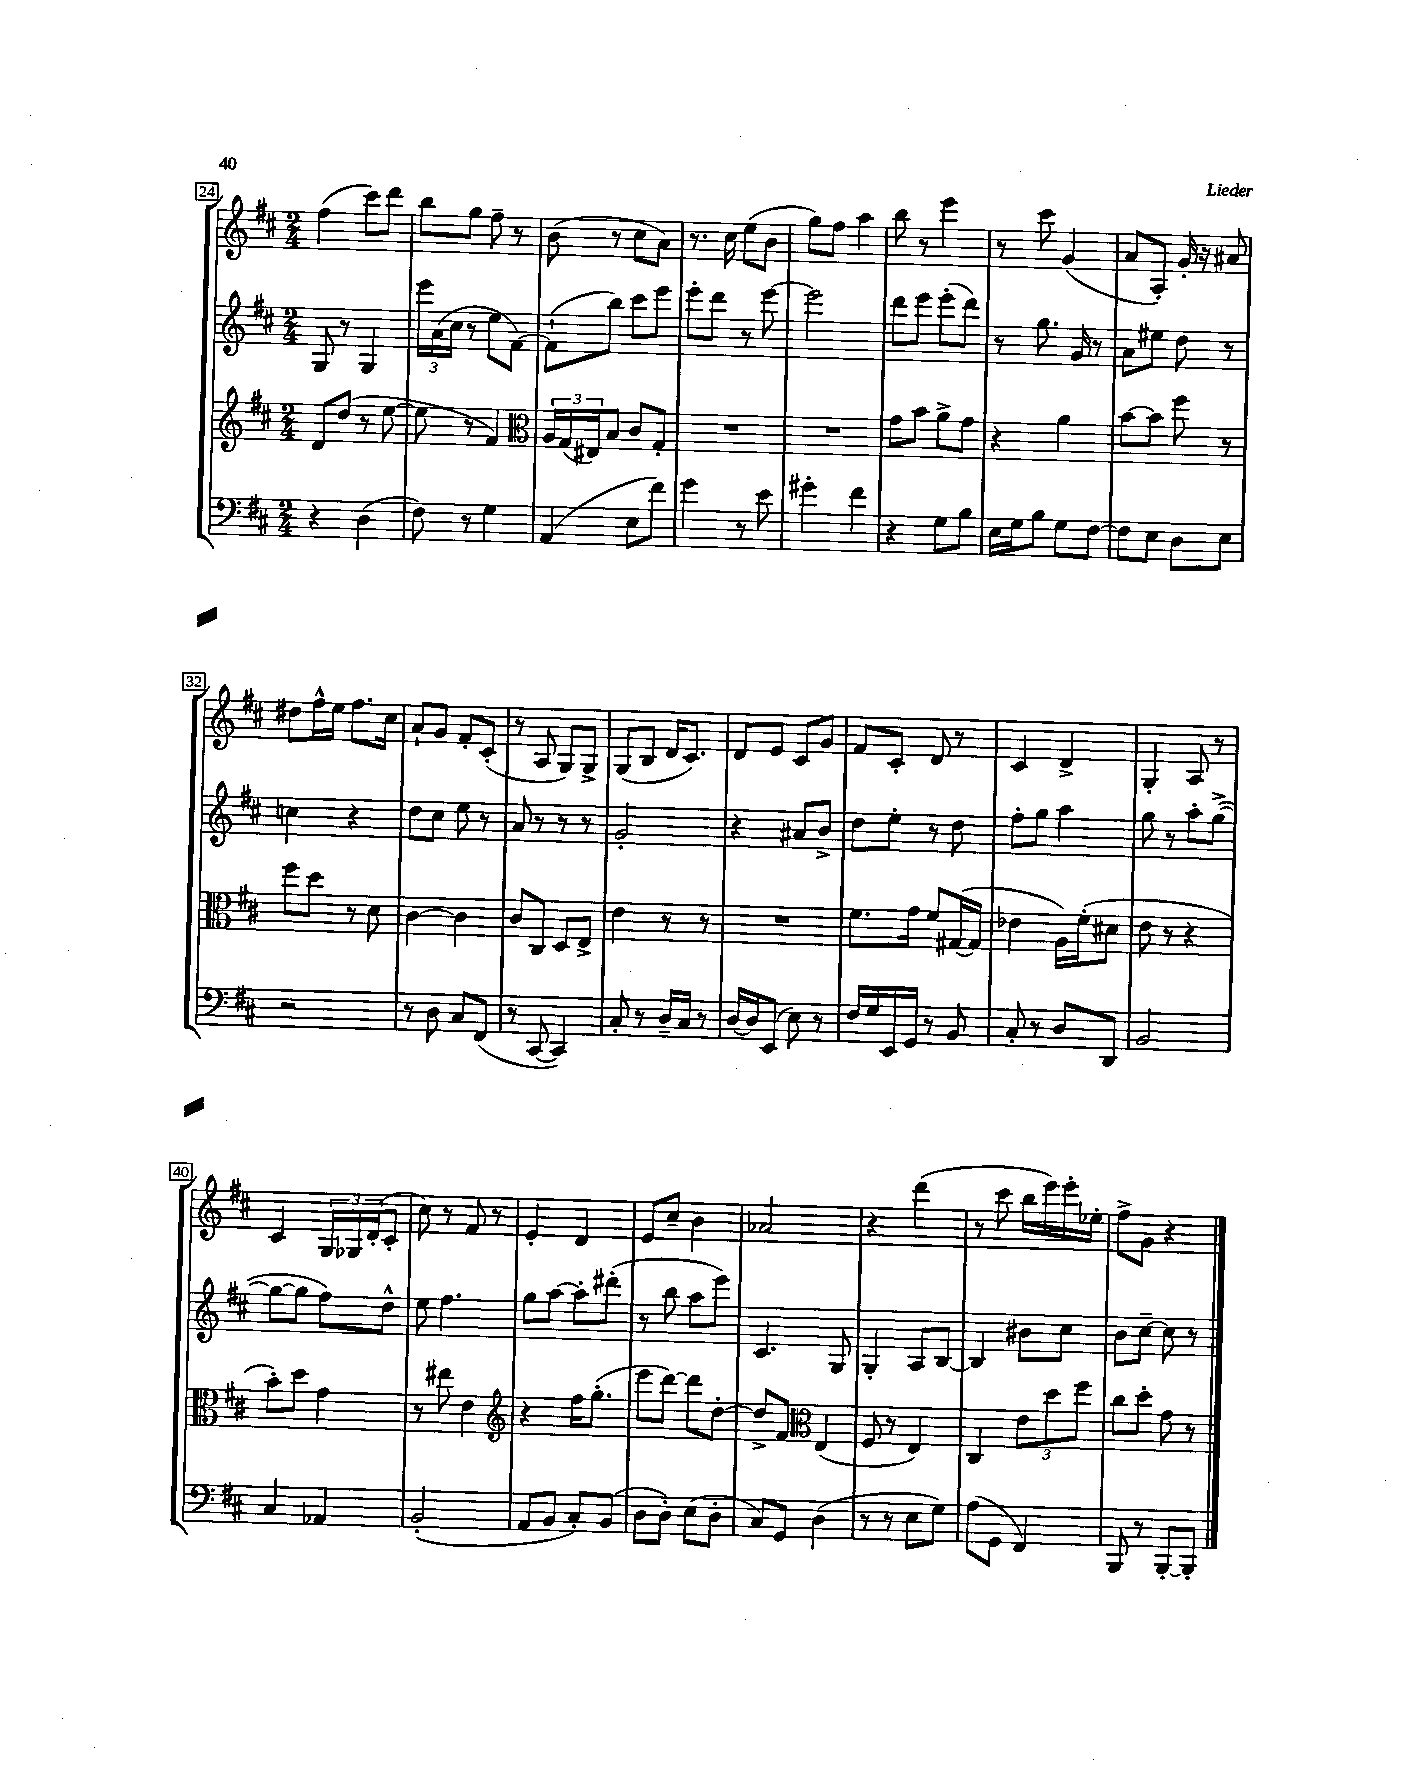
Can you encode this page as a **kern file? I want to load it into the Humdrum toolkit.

**kern	**kern	**kern	**kern
*staff4	*staff3	*staff2	*staff1
*clefF4	*clefG2	*clefG2	*clefG2
*k[f#c#]	*k[f#c#]	*k[f#c#]	*k[f#c#]
*M2/4	*M2/4	*M2/4	*M2/4
4r	8d/L	8G/	(4ff#\
.	(8dd/J	8r	.
(4D\	8r	4G/	8ccc#\L)
.	[8ee\	.	8ddd\J
=	=	=	=
8F#\)	8ee\]	24eee\LL	8bb\L
.	.	(24a\	.
.	.	24cc#\JJ	.
8r	8r	8r	8gg\J
4G\	4f#/)	8ee\L	8ff#~\
.	.	[8f#\J)	8r
=	=	=	=
*	*clefC3	*	*
(4AA/	24A/LL	(8f#`\]L	(8b\
.	(24G/	.	.
.	24E#/J)	.	.
.	8B/J	8bb\J)	8r
8E\L	8c#/L	8ccc#\L	8cc#\L
8f#\J)	8G'/J	8eee\J	8a\J)
=	=	=	=
4g\	2r	8eee'\L	8.r
.	.	8ddd\J	.
.	.	.	16cc#\
8r	.	8r	(8ee\L
8e\	.	[8eee\	8b\J
=	=	=	=
4g#'\	2r	2eee\]	8gg\L)
.	.	.	8ff#\J
4f#\	.	.	4aa\
=	=	=	=
4r	8g\L	8ddd\L	8bb\
.	8b\J	8eee\J	8r
8G\L	8a^\L	(8eee'\L	4eee\
8B\J	8g\J	8ddd\J)	.
=	=	=	=
16E\LL	4r	8r	8r
16G\J	.	.	.
8B\J	.	8.gg\	8ccc#\
8G\L	4a\	.	(4g/
.	.	16g/	.
[8F#\J	.	8r	.
=	=	=	=
8F#\]L	[8b\L	8a\L	8a/L
8E\J	8b\]J	8ee#\J	8A'/J)
8D\L	8ff#\	8dd\	16g'/
.	.	.	16r
8E\J	8r	8r	8a#/
=	=	=	=
2r	8ff#\L	4cc\	8dd#\L
.	8dd\J	.	16ff#^^\L
.	.	.	16ee\JJ
.	8r	4r	8.ff#\L
.	8d\	.	.
.	.	.	16cc#\Jk
=	=	=	=
8r	[4c#\	8dd\L	8a`/L
8D\	.	8cc#\J	8g/J
8C#/L	4c#\]	8ee\	8f#'/L
(8FF#/J	.	8r	(8c#'/J
=	=	=	=
8r	8c#/L	8a/	8r
[8CC#/	8C#/J	8r	8A/
4CC#/])	8D/L	8r	8G/L)
.	8E^/J	8r	8G^/J
=	=	=	=
8C#'/	4e\	2g'/	(8G/L
8r	.	.	8B/J
16D~/LL	8r	.	16d/LK
16C#/JJ	.	.	8.c#/J)
8r	8r	.	.
=	=	=	=
[16D/LL	2r	4r	8d/L
16D/]J	.	.	.
(8EE/J	.	.	8e/J
8E\)	.	8a#/L	8c#/L
8r	.	8b^/J	8g/J
=	=	=	=
16F#/LL	8.f#\L	8dd\L	8f#/L
16G/	.	.	.
16EE/	.	8ee'\J	8c#'/J
16GG/JJ	16g\Jk	.	.
8r	8f#/L	8r	8d/
8BB/	([16G#/L	8dd\	8r
.	16G#/]JJ	.	.
=	=	=	=
8C#'/	4e-\	8ff#'\L	4c#/
8r	.	8gg\J	.
8D/L	16A\LL)	4aa\	4d^/
.	(16f#'\J	.	.
8DD/J	8d#\J	.	.
=	=	=	=
2BB/	8e\	8gg\	4G'/
.	8r	8r	.
.	4r	8aa'\L	8A/
.	.	([8gg^\J	8r
=	=	=	=
4C#/	8b'\L)	8gg\_L	4c#/
.	8dd\J	8gg\]J	.
4AA-/	4g\	8ff#\L)	24G/LL
.	.	.	24G-/
.	.	.	(24d'/J
.	.	8dd^^\J	8c#'/J
=	=	=	=
(2BB'/	8r	8ee\	8cc#\)
.	8ee#\	4.ff#\	8r
.	4e\	.	8f#/
.	.	.	8r
=	=	=	=
*	*clefG2	*	*
8AA/L	4r	8gg\L	4e'/
8BB/J	.	[8aa\J	.
8C#'/L)	16ff#\LK	8aa'\]L	4d/
.	(8.gg'\J	.	.
(8BB/J	.	(8ddd#'\J	.
=	=	=	=
8D\L	8eee\L	8r	8e/L
8D'\J)	[8ddd\J)	8bb\	8cc#~/J
(8E\L	8ddd\]L	8aa\L	4b\
8D'\J	[8dd'\J	8eee\J)	.
=	=	=	=
8C#/L)	8dd^/]L	4.c#/	2a-/
8GG/J	8f#/J	.	.
*	*clefC3	*	*
(4D\	(4E/	.	.
.	.	8G/	.
=	=	=	=
8r	8F#/	4G'/	4r
8r	8r	.	.
8E\L	4E/)	8A/L	(4ddd\
8G\J)	.	[8B/J	.
=	=	=	=
(8A\L	4C#/	4B/]	8r
8GG\J	.	.	8ccc#\
4FF#/)	12e\L	8b#\L	16bb\LL
.	.	.	16eee\)
.	12dd\	.	.
.	.	8cc#\J	16eee'\
.	12ff#\J	.	.
.	.	.	16ee-'\JJ
=	=	=	=
8BBB/	8cc#\L	8b\L	8ff#^\L
8r	8dd'\J	[8cc#~\J	8g\J
[8BBB'/L	8g\	8cc#\]	4r
8BBB'/]J	8r	8r	.
==	==	==	==
*-	*-	*-	*-
